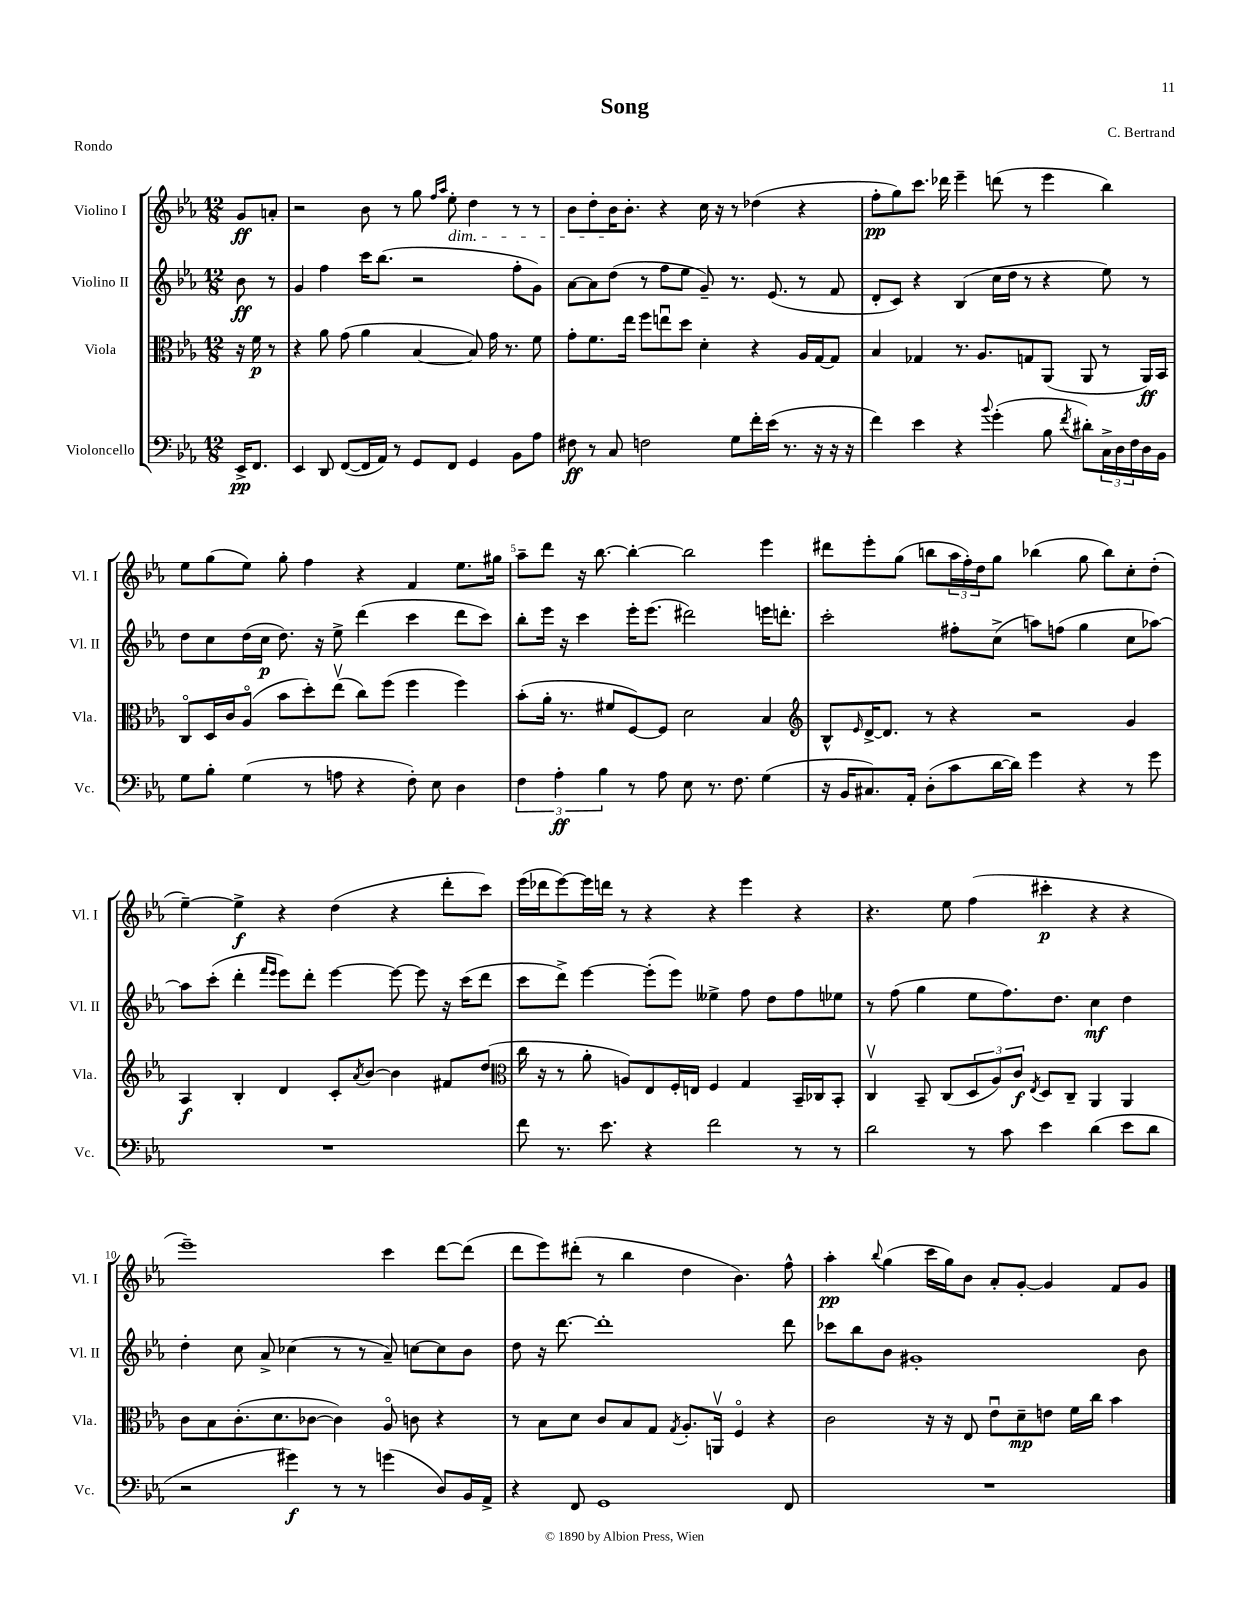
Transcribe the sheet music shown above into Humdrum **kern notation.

**kern	**kern	**kern	**kern
*staff4	*staff3	*staff2	*staff1
*clefF4	*clefC3	*clefG2	*clefG2
*k[b-e-a-]	*k[b-e-a-]	*k[b-e-a-]	*k[b-e-a-]
*M12/8	*M12/8	*M12/8	*M12/8
16EE-^	16r	8b-	8g
8.FF	16f	.	.
.	8r	8r	8a'
=	=	=	=
4EE-	4r	4g	2r
8DD	8a-	4ff	.
([8FF	(8g	.	.
16FF]	4a-	16ccc	8b-
16AA-)	.	(8.bb-	.
8r	.	.	8r
8GG	[4B-	2r	8gg
.	.	.	16qqff
.	.	.	16qqaa-
8FF	.	.	8ee-'
4GG	8B-])	.	4dd
.	16g	.	.
.	8.r	.	.
8BB-	.	8ff'	8r
8A-	8f	8g)	8r
=	=	=	=
8F#	8g'	[8a-	8b-
8r	8.f	8a-]	8dd'
8C	.	(8dd	16b-
.	16ee-	.	8.b-'
2F	8ff	8r	.
.	8eeu	8ff	4r
.	8dd	8ee-	.
.	4d'	8g~)	16cc
.	.	.	16r
8G	.	8.r	8r
16f'	4r	.	(4dd-
(16e-	.	(8.e-	.
8.r	.	.	.
.	16A-	8r	4r
16r	[16G	.	.
16r	8G]	8f	.
16r	.	.	.
=	=	=	=
4f)	4B-	8d'	8ff'
.	.	8c)	8gg)
4e-	4G-	4r	8.ccc
.	.	.	16ddd-
4r	8.r	(4B-	4eee-~
.	8.A-	.	.
8qqb-	.	.	.
(4g'	.	16cc	(8ddd
.	.	16dd	.
.	8G	8r	8r
8B-	(8AA-	4r	4eee-
8qf	.	.	.
8d#')	8AA-	.	.
24C^	8r	8ee-)	4bb-)
24D	.	.	.
24F	.	.	.
16D	16AA-)	8r	.
16BB-	16BB-	.	.
=	=	=	=
8G	8Co	8dd	8ee-
8B-'	16D	8cc	(8gg
.	16c	.	.
(4G	(8A-o	(16dd	8ee-)
.	.	16cc	.
.	8b-	8.dd)	8gg'
8r	8dd')	.	4ff
.	.	16r	.
8A	(8ee-v	8ee-^	.
4r	8cc)	(4ddd	4r
.	(8ff	.	.
8F')	4ff	4ccc	4f
8E-	.	.	.
4D	4ff)	8ddd	8.ee-
.	.	8ccc)	.
.	.	.	16gg#
=	=	=	=
6F	(8b-'	8bb-'	8aa-~
.	16a-'	16eee-	8ddd
6A-'	.	.	.
.	8.r	16r	.
.	.	4ccc	16r
.	.	.	[8.bb-
6B-	.	.	.
.	8f#	.	.
8r	[8F)	16eee-'	4bb-'_
.	.	(8.eee-	.
8A-	8F]	.	.
8E-	2d	2ddd#)	2bb-]
8.r	.	.	.
8.F	.	.	.
(4G	4B-	16eee	4eee-
.	.	8.ddd'	.
=	=	=	=
*	*clefG2	*	*
16r	8B-^^	2ccc'	8ddd#
16BB-	.	.	.
.	16qqe-	.	.
8.C#)	[16d^	.	8eee-'
.	8.d]	.	.
.	.	.	(8gg
16AA-'	.	.	.
(8D'	8r	.	8bb
8c	4r	8ff#'	24aa-
.	.	.	24ff')
.	.	.	24dd
[16d	.	(8cc^	8gg
16d])	.	.	.
4g	2r	8aa)	(4bb-
.	.	(8ff	.
4r	.	4gg	8gg
.	.	.	8bb-)
8r	4g	8cc	8cc'
8g	.	[8aa-)	(8dd'
=	=	=	=
1.r	4A-	8aa-]	[4ee-~)
.	.	(8ccc'	.
.	4B-'	4ddd'	4ee-^]
.	.	16qqfff	.
.	.	16qqeee-	.
.	4d	8eee-)	4r
.	.	8ddd'	.
.	8c'	[4eee-	(4dd
.	8qa-	.	.
.	[8b-	.	.
.	4b-]	8eee-_	4r
.	.	8eee-]	.
.	8f#	16r	8ddd'
.	.	(16ccc	.
.	(8dd	8ddd	8ccc)
=	=	=	=
*	*clefC3	*	*
8f	16cc	8ccc	(16eee-
.	16r	.	16ddd-
8.r	8r	8ddd^)	[8eee-)
.	8a-'	[4eee-	16eee-]
8.e-	.	.	16ddd
.	8A)	.	8r
4r	8E-	(8eee-']	4r
.	16F'	8eee-)	.
.	16E	.	.
2f	4F	4ee--^	4r
.	4G	8ff	4eee-
.	.	8dd	.
8r	16BB-~	8ff	4r
.	16C-	.	.
8r	8BB-'	8ee-	.
=	=	=	=
2d	4Cv	8r	4.r
.	.	(8ff	.
.	8BB-~	4gg	.
.	(8C	.	8ee-
8r	12D	8ee-	(4ff
.	12A-)	.	.
8c	.	8.ff)	.
.	12c	.	.
.	8qE-	.	.
4e-	8D	.	4ccc#'
.	.	8.dd	.
.	8C~	.	.
(4d	4AA-	4cc	4r
8e-	4AA-	4dd	4r
8d	.	.	.
=	=	=	=
2r	8c	4dd'	1eee-~)
.	8B-	.	.
.	(8.c'	8cc	.
.	.	8a-^	.
.	8.d	.	.
4g#)	.	(4cc-	.
.	[8c-	.	.
8r	4c-])	8r	.
8r	.	8r	.
(4g	8A-o	8a-~)	4ccc
.	8c	[8cc	.
8D)	4r	8cc]	[8ddd
16BB-	.	8b-	(8ddd]
16AA-^	.	.	.
=	=	=	=
4r	8r	8dd	8ddd
.	8B-	16r	8eee-)
.	.	[8.ddd	.
8FF	8d	.	(8ddd#'
1GG	8c	1ddd']	8r
.	8B-	.	4bb-
.	8G	.	.
.	8qG	.	.
.	8.A-'	.	4dd
.	16AAv	.	.
.	4Fo	.	4.b-)
.	4r	.	.
8FF	.	8ddd	8ff^^
=	=	=	=
1.r	2c	8ccc-	4aa-'
.	.	8bb-	.
.	.	.	8qqbb-
.	.	8b-	(4gg
.	.	1g#'	.
.	16r	.	16ccc
.	16r	.	16gg)
.	8E-	.	8b-
.	8e-u	.	8a-'
.	8d~	.	[8g'
.	8e	.	4g]
.	16f	.	.
.	16cc	.	.
.	4b-	.	8f
.	.	8b-	8g
==	==	==	==
*-	*-	*-	*-
